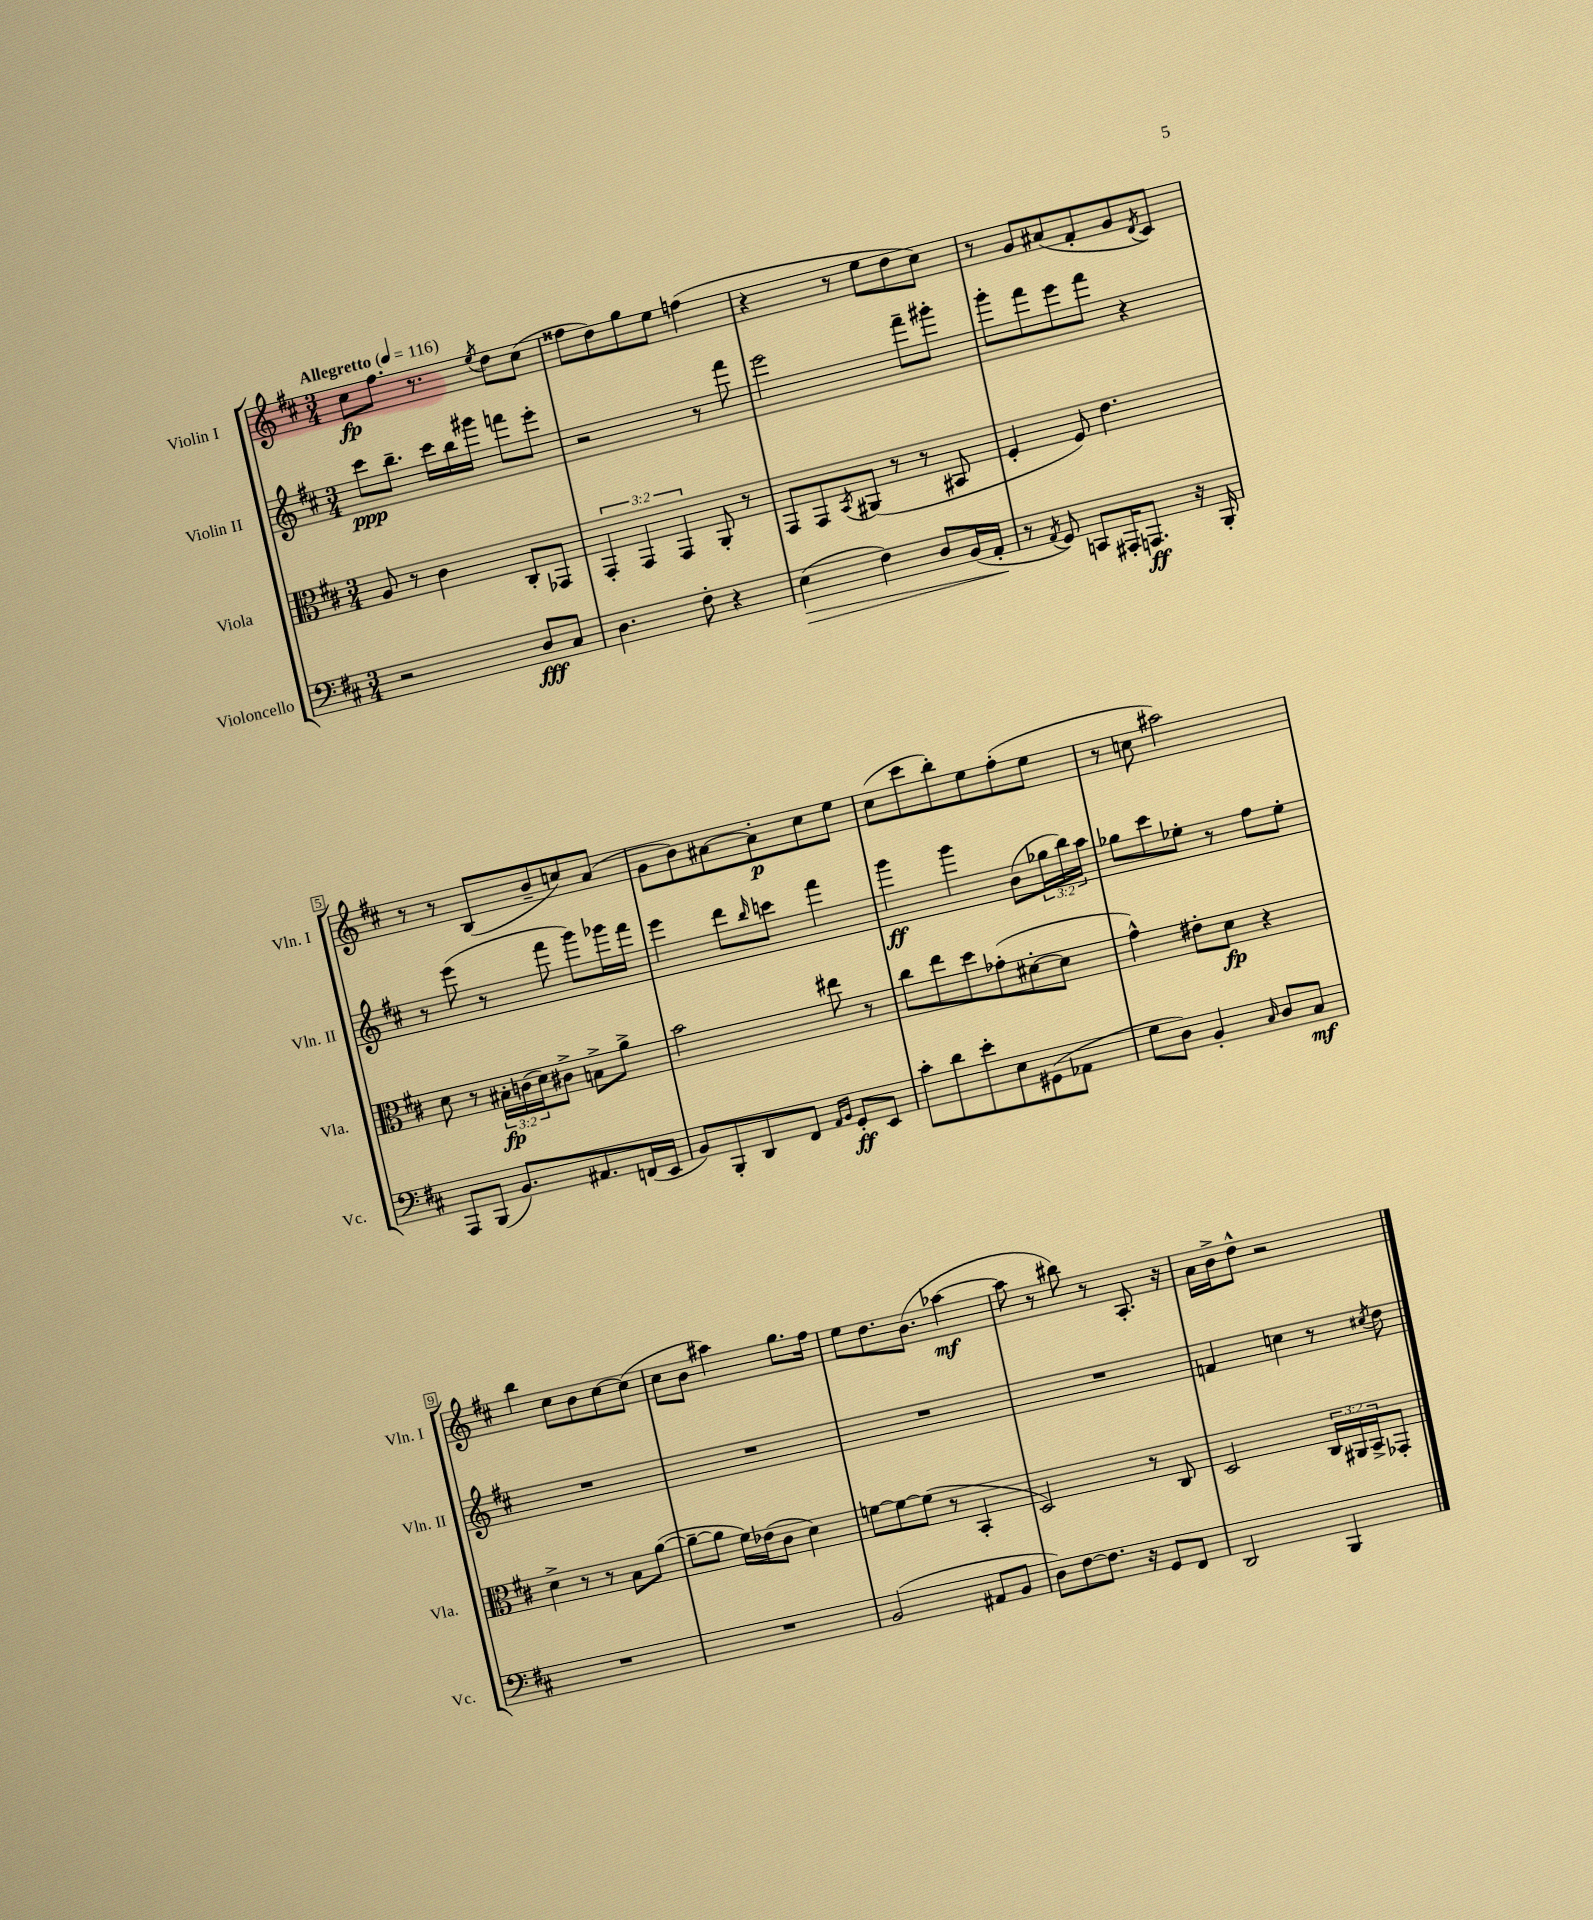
<<
\new StaffGroup <<
\new Staff = "s0" \with { instrumentName = "Violin I" shortInstrumentName = "Vln. I" } {
    \clef treble \key d \major \numericTimeSignature \time 3/4 \tempo "Allegretto" 4 = 116
    cis''8\fp fis''8. r8. \acciaccatura { e''8 } d''8 cis''8( |
    fisis''8 d''8) g''8 e''8 f''4( |
    r4 r8 e''8 d''8 cis''8) |
    r8 g'8 ais'8( fis'8-. g'8 \acciaccatura { d'8 } cis'8) |
    r8 r8 b8( b'8-- c''8) a'8( |
    g'8 b'8) ais'8~ ais'8-.\p cis''8 e''8 |
    cis''8( cis'''8 b''8-.) e''8 fis''8-.( e''8 |
    r8 c''8 ais''2) |
    b''4 cis''8 b'8 cis''8~ cis''8( |
    cis''8 b'8 ais''4) g''8. fis''16 |
    e''8 d''8. b'8.( aes''4~\mf |
    aes''8 r8 bis''8) r8 a8.-. r16 |
    a'16 b'16-> d''8-^ r2 \bar "|." |
}
\new Staff = "s1" \with { instrumentName = "Violin II" shortInstrumentName = "Vln. II" } {
    \clef treble \key d \major \numericTimeSignature \time 3/4 \override Staff.TupletNumber.text = #tuplet-number::calc-fraction-text
    cis'''8\ppp b''8.-- cis'''16 b''16 gis'''16 f'''8 e'''8-. |
    r2 r8 fis'''8 |
    e'''2 fis'''8-- gis'''8-. |
    g'''8-. fis'''8 e'''8 fis'''8 r4 |
    r8 e'''8( r8 fis'''8 g'''8) ges'''16 fis'''16 |
    e'''4 d'''8 \grace { b''16 } c'''8 fis'''4 |
    g'''4\ff g'''4 b'8( \tuplet 3/2 { ges''16 b''16) a''16 } |
    ges''8 cis'''8 ees''8-. r8 fis''8 ees''8-. |
    R2. |
    R2. |
    R2. |
    R2. |
    f'4 c''4 r8 \acciaccatura { cis''8 } d''8 \bar "|." |
}
\new Staff = "s2" \with { instrumentName = "Viola" shortInstrumentName = "Vla." } {
    \clef alto \key d \major \numericTimeSignature \time 3/4 \override Staff.TupletNumber.text = #tuplet-number::calc-fraction-text
    a8 r8 cis'4 cis8-. ges,8 |
    \tuplet 3/2 { g,4-. g,4 g,4 } a,8-. r8 |
    g,8 g,8 \acciaccatura { b,8 } ais,8( r8 r8 bis,8 |
    fis4-. fis8) e'4. |
    d'8 r8 \tuplet 3/2 { bis16-.\fp c'16( d'16) } cis'8-> b8-> a'8-> |
    b'2 eis''8 r8 |
    cis''8 e''8 d''8 ges'8-.( dis'8~-. dis'8 |
    g'4-^) eis'8-. d'8\fp r4 |
    d'4-> r8 r8 b8 a'8~( |
    a'8~-- a'8 fis'16) ees'16( cis'8 d'4) |
    f'8~ f'8~ f'8( r8 b,4-. |
    d2) r8 cis8 |
    d2 \tuplet 3/2 { cis16 ais,16 b,16-> } ges,8-. \bar "|." |
}
\new Staff = "s3" \with { instrumentName = "Violoncello" shortInstrumentName = "Vc." } {
    \clef bass \key d \major \numericTimeSignature \time 3/4
    r2 d8\fff cis8 |
    d4. fis8-. r4 |
    e4\>( fis4) d8 b,16( a,16-.\! |
    r8 \acciaccatura { a,8 } g,8) c,8 ais,,16-. a,,8.\ff r16 b,,16-. |
    a,,8 b,,8( b,8.) ais,8. f,16( e,16 |
    b,8) b,,8-. d,8 fis,8 \grace { a,16 b,16 } g,8-.\ff e,8 |
    cis'8-. d'8 e'8-. e8 gis,8( aes,8 |
    g8 d8) b,4-. \grace { cis16 } d8 cis8\mf |
    R2. |
    R2. |
    b,2( ais,8 b,8 |
    d8) fis8~ fis8. r16 g,8 fis,8 |
    d,2 b,,4 \bar "|." |
}
>>
>>
\layout { \context { \Score \override BarNumber.stencil = #(make-stencil-boxer 0.1 0.3 ly:text-interface::print) } }
